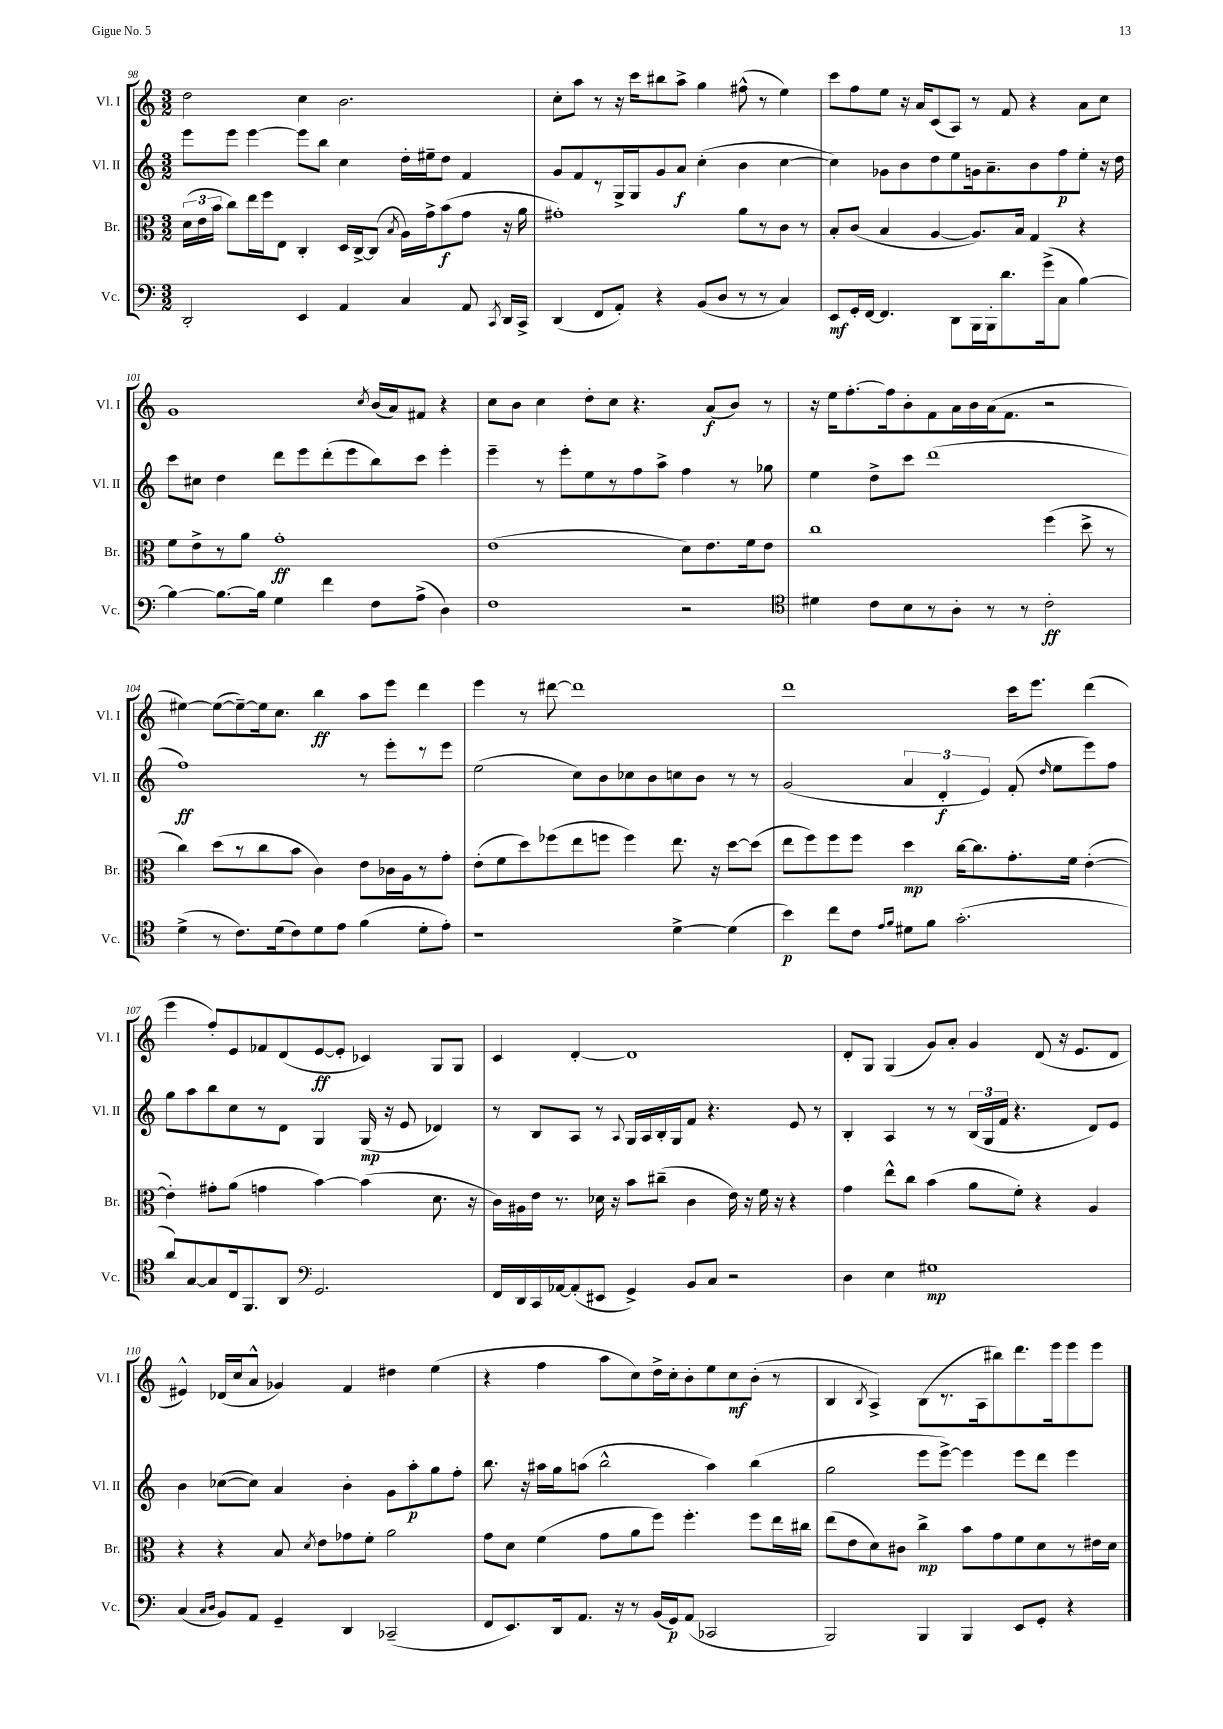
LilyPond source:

<<
\new StaffGroup <<
\new Staff = "s0" \with { instrumentName = "Vl. I" shortInstrumentName = "Vl. I" } {
    \clef treble \key c \major \numericTimeSignature \time 3/2
    \autoBeamOff d''2 c''4 b'2. |
    c''8[-. a''8] r8 r16 c'''16[ bis''8 a''8]-> g''4 fis''8-^( r8 e''4) |
    c'''8[ f''8 e''8] r16 a'16[ c'8( a8]) r8 f'8 r4 a'8[ c''8] |
    g'1 \acciaccatura { c''8 } b'16[( a'16) fis'8] r4 |
    c''8[ b'8] c''4 d''8[-. c''8] r4. a'8[\f( b'8]) r8 |
    r16 e''16[ f''8.~-. f''16 b'8-. f'8 a'16 b'16 a'16( f'8.] r2 |
    eis''4~) eis''8[~( eis''8~--) eis''16 c''8.] b''4\ff a''8[ e'''8] d'''4 |
    e'''4 r8 dis'''8~ dis'''1 |
    d'''1 c'''16[ e'''8.] d'''4( |
    e'''4 f''8[-.) e'8 fes'8 d'8( e'8~\ff e'8]-. ces'4) g8[ g8] |
    c'4 d'4~-. d'1 |
    d'8[-. g8] g4( g'8[) a'8]-. g'4 d'8( r16 e'8.[ d'8] |
    eis'4-^) des'16[( c''16 a'8]-^ ges'4) f'4 dis''4 e''4( |
    r4 f''4 a''8[ c''8) d''16-> c''16-. b'8-. e''8 c''8\mf b'8]-.( r8 |
    b4 \acciaccatura { b8 } a4->) b8[( r8. a16 bis''8) d'''8. e'''16 e'''8 e'''8] \bar "|." |
}
\new Staff = "s1" \with { instrumentName = "Vl. II" shortInstrumentName = "Vl. II" } {
    \clef treble \key c \major \numericTimeSignature \time 3/2
    \autoBeamOff e'''8[ e'''8] e'''4~ e'''8[ b''8] c''4 d''16[-. eis''16-- d''8] f'4 |
    g'8[ f'8 r8 g16-> g16 g'8 a'8]\f c''4-.( b'4 c''4~ |
    c''4) ges'8[ b'8 d''8 e''8 g'16 a'8.-- b'8 f''8\p e''8]-. r16 d''16 |
    c'''8[ cis''8] d''4 d'''8[ e'''8 d'''8-.( e'''8 b''8) c'''8] e'''4-. |
    e'''4-- r8 e'''8[-. e''8 r8 f''8 a''8]-> f''4 r8 ges''8 |
    e''4 d''8[-> c'''8] d'''1( |
    f''1\ff) r8 e'''8[-. r8 e'''8] |
    e''2( c''8[) b'8 ces''8 b'8 c''8 b'8] r8 r8 |
    g'2( \tuplet 3/2 { a'4 d'4-.\f e'4) } f'8-.( \grace { d''16 } e''8[ e'''8) f''8] |
    g''8[ a''8 b''8 c''8 r8 d'8] g4 g16\mp( r16 e'8 des'4) |
    r8 b8[ a8] r8 \appoggiatura { a8 } g16[ a16 b16-. g16 f'8] r4. e'8 r8 |
    b4-. a4 r8 r8 \tuplet 3/2 { b16[( g16 f'16] } r4. d'8[) e'8] |
    b'4 ces''8[~( ces''8]) a'4 b'4-. g'8[ a''8-.\p g''8 f''8]-. |
    b''8. r16 ais''16[ g''16 a''8]( b''2-^ a''4) b''4( |
    g''2 e'''8[ e'''8]~->) e'''4 e'''8[ d'''8] e'''4 \bar "|." |
}
\new Staff = "s2" \with { instrumentName = "Br." shortInstrumentName = "Br." } {
    \clef alto \key c \major \numericTimeSignature \time 3/2
    \autoBeamOff \tuplet 3/2 { d'16[( e'16 b'16] } c''8[) e''16 f''16 e8] c4-. d16[ c16~-> c8]( \acciaccatura { b8 } a16[) g'16-> b'8\f( g'8] r16 a'16 |
    gis'1-.) a'8[ r8 c'8] r8 |
    b8[-. c'8]( b4 a4~ a8.[) b16] g4 r4 |
    f'8[ e'8-> r8 a'8] g'1-.\ff |
    e'1( d'8[) e'8. f'16 e'8] |
    c''1 f''4( d''8-> r8 |
    c''4) d''8[( r8 c''8 b'8] c'4) e'8[ ces'16 a16 r8 g'8]-. |
    e'8[-.( f'8 d''8) fes''8( e''8 f''8] f''4) e''8. r16 d''8[~ d''8]( |
    e''8[ f''8) f''8 f''8] d''4\mp c''16[~ c''8. g'8.-. f'16] e'4~-.( |
    e'4-.) gis'8[-. a'8]( g'4 b'4~) b'4( d'8. r16 |
    c'16[) ais16 e'16] r8. des'16 r16 b'8[ cis''8]--( c'4 e'16) r16 f'16 r16 r4 |
    g'4 e''8[-^ c''8] b'4( a'8[ f'8]-.) r4 a4 |
    r4 r4 b8 \acciaccatura { d'8 } e'8[ ges'8 f'8]-. a'2 |
    g'8[ d'8] f'4( g'8[ a'8 f''8]) f''4.-. f''8[ e''16 cis''16] |
    e''8[( e'8 d'8) cis'8] c''4->\mp b'8[ g'8 f'8 d'8 r8 eis'16 d'16] \bar "|." |
}
\new Staff = "s3" \with { instrumentName = "Vc." shortInstrumentName = "Vc." } {
    \clef bass \key c \major \numericTimeSignature \time 3/2
    \autoBeamOff d,2-. e,4 a,4 c4 a,8 \acciaccatura { c,8 } d,16[ c,16]-> |
    d,4( f,8[ a,8]-.) r4 b,8[( d8] r8 r8 c4) |
    e,8[\mf g,16-. f,16]~ f,4. d,8[ b,,16 b,,16-. d'8. g'16->( c8] b4~) |
    b4~ b8.[~ b16] g4 f'4 f8[ a8]->( d4) |
    f1 r2 |
    \clef tenor dis'4 c'8[ b8 r8 a8]-. r8 r8 c'2-.\ff |
    d'4->( r8 c'8.[) d'16( c'8) d'8 e'8] f'4( d'8[-. e'8]-.) |
    r1 d'4~-> d'4( |
    b'4\p) c''8[ c'8] \grace { e'16[ f'16] } dis'8[ f'8] g'2.-.( |
    a'8[) g8~ g8 c16 f,8. a,8] \clef bass g,2. |
    f,16[ d,16 c,16 aes,16~ aes,8-.( eis,8] g,4->) b,8[ c8] r2 |
    d4 e4 gis1\mp |
    c4( \grace { c16[ d16] } b,8[) a,8] g,4-- d,4 ces,2--( |
    f,8[ e,8.) d,16 a,8.] r16 r8 b,16[( g,16\p) a,8]( ces,2 |
    b,,2) b,,4 b,,4 e,8[ g,8]-. r4 \bar "|." |
}
>>
>>
\layout { \context { \Score currentBarNumber = #98 } }
